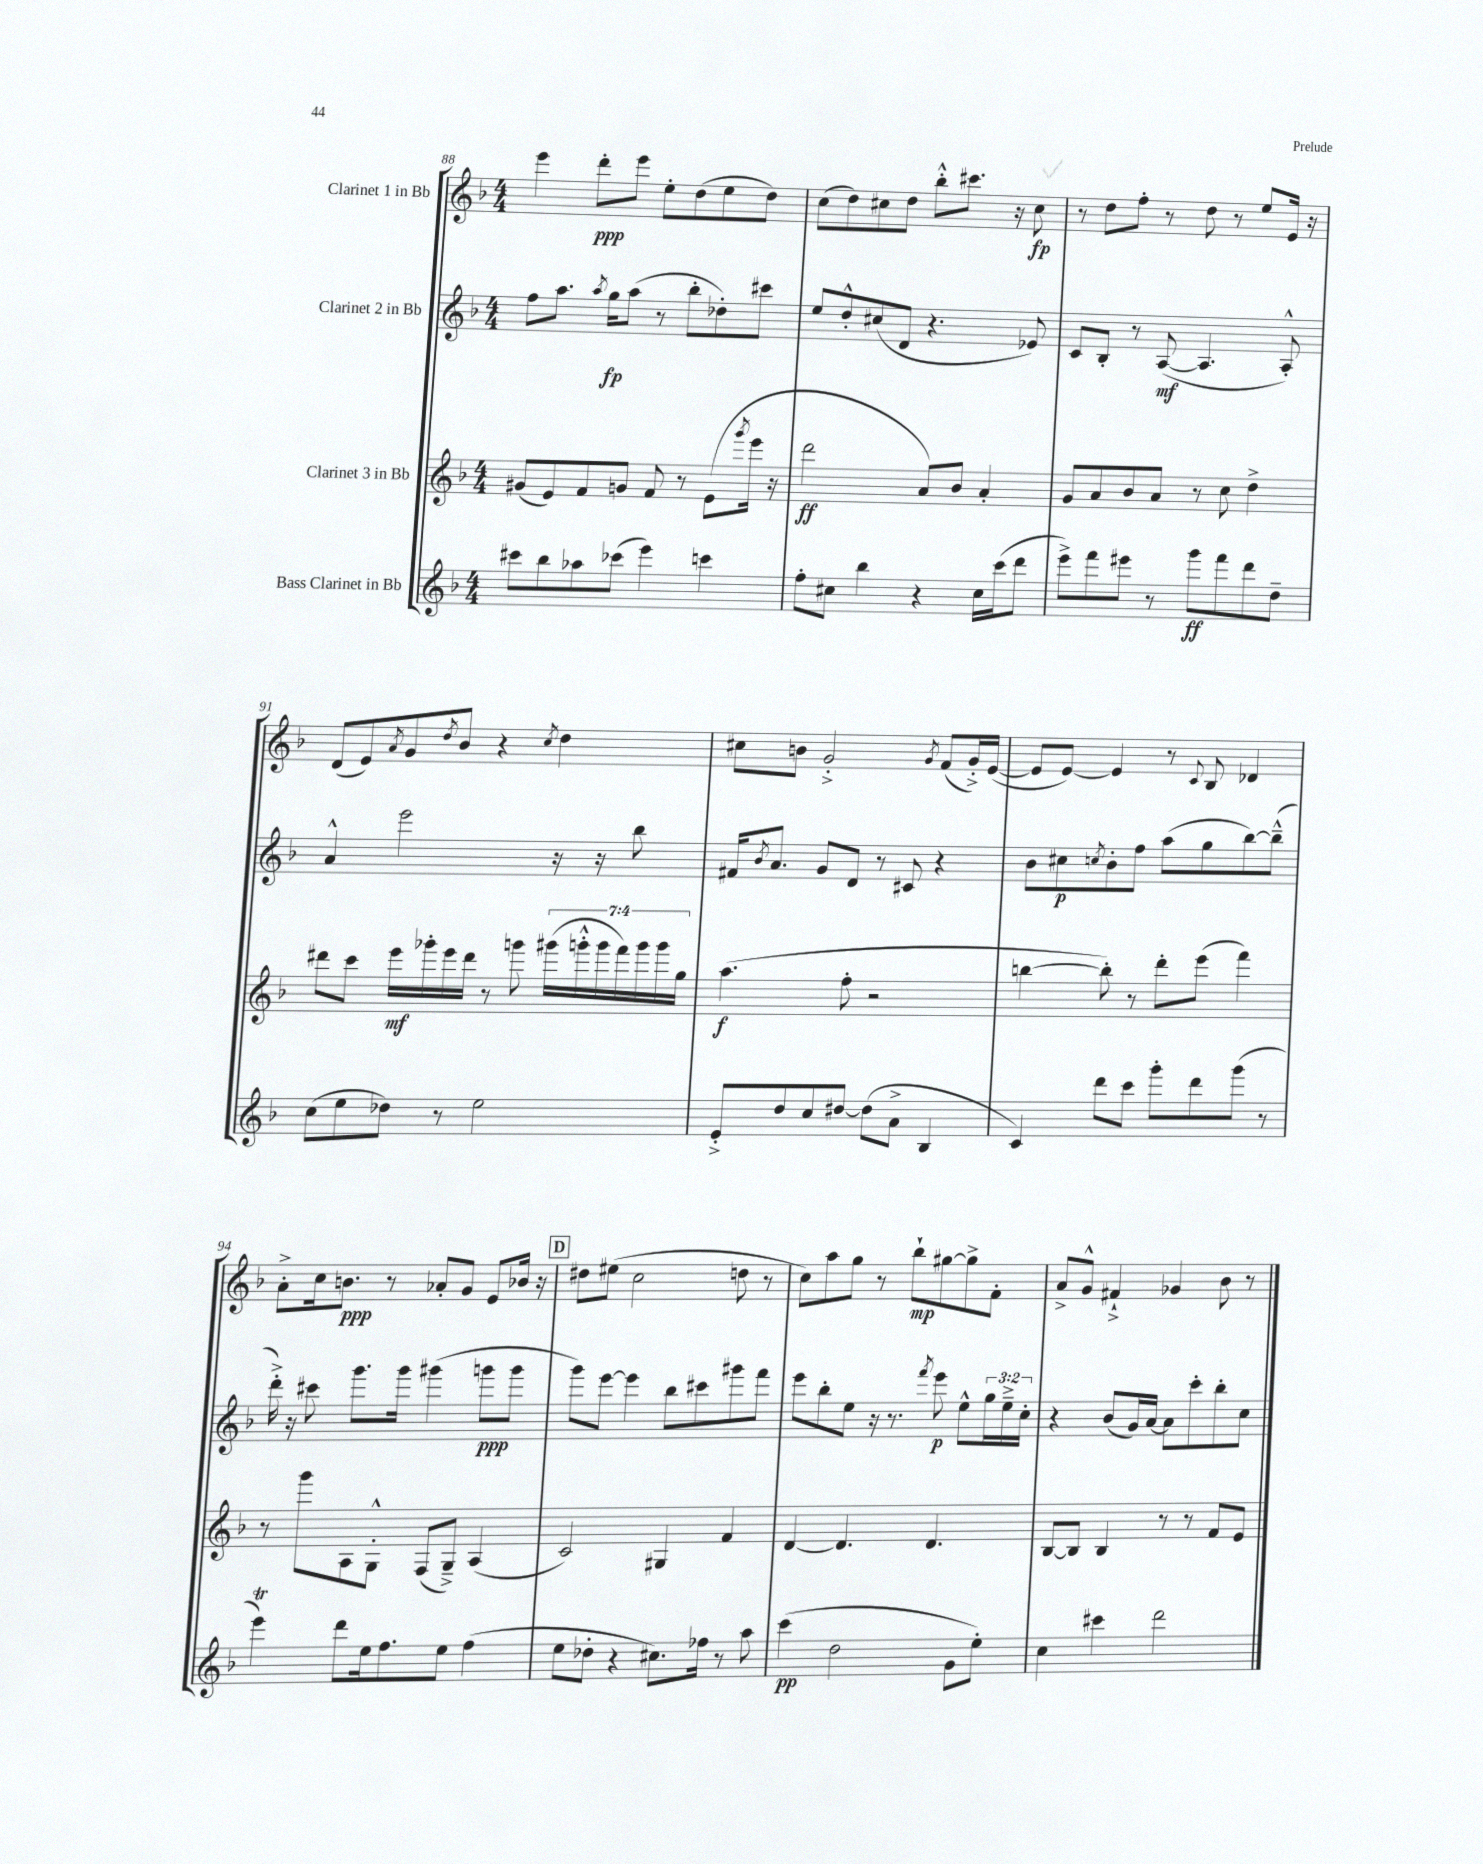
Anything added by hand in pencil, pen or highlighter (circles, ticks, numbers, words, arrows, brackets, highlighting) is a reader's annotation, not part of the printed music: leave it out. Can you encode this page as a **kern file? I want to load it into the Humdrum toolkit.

**kern	**dynam	**kern	**dynam	**kern	**dynam	**kern	**dynam
*part4	*part4	*part3	*part3	*part2	*part2	*part1	*part1
*staff4	*staff4	*staff3	*staff3	*staff2	*staff2	*staff1	*staff1
*I"Bass Clarinet in Bb	*	*I"Clarinet 3 in Bb	*	*I"Clarinet 2 in Bb	*	*I"Clarinet 1 in Bb	*
*clefG2	*	*clefG2	*	*clefG2	*	*clefG2	*
*k[b-]	*	*k[b-]	*	*k[b-]	*	*k[b-]	*
*M4/4	*	*M4/4	*	*M4/4	*	*M4/4	*
=88	=88	=88	=88	=88	=88	=88	=88
8ccc#X\L	.	(8g#X/L	.	8ff\L	.	4eee\	.
8bb-\	.	8e/)	.	8.aa\J	.	.	.
8aa-X\	.	8f/	.	.	.	8ddd'\L	ppp
.	.	.	.	8qaa/	.	.	.
.	.	.	.	16gg\KL	fp	.	.
(8ccc-X\J	.	8gn/J	.	(8aa\J	.	8eee\J	.
4eee\)	.	8f/	.	8r	.	8ee'\L	.
.	.	8r	.	8bb-'\L	.	(8dd\	.
4cccn\	.	(8e\L	.	8dd-X'\)	.	8ee\	.
.	.	8qggg/	.	.	.	.	.
.	.	16eee\Jk	.	8ccc#X\J	.	8dd\J)	.
.	.	16r	.	.	.	.	.
=89	=89	=89	=89	=89	=89	=89	=89
8ff'\L	.	2ddd\	ff	8ee/L	.	(8cc\L	.
8cc#X\J	.	.	.	8dd'^^/	.	8dd\)	.
4bb-\	.	.	.	(8cc#X/	.	8cc#X\	.
.	.	.	.	8d/J	.	8dd\J	.
4r	.	8a/L)	.	4.r	.	8bb-'^^\L	.
.	.	8b-/J	.	.	.	8.ccc#X\J	.
16cc#\LL	.	4a'/	.	.	.	.	.
(16ccc\J	.	.	.	.	.	16r	.
8ddd\J	.	.	.	8e-X/)	.	8cc#\	fp
=90	=90	=90	=90	=90	=90	=90	=90
8eee^\L)	.	8g/L	.	8c/L	.	8r	.
8fff\	.	8a/	.	8B-'/J	.	8dd\L	.
8eee#X\J	.	8b-/	.	8r	.	8ff'\J	.
8r	.	8a/J	.	([8A/	mf	8r	.
8ggg\L	ff	8r	.	4.A/]	.	8dd\	.
8fff\	.	8cc\	.	.	.	8r	.
8ddd\	.	4dd^\	.	.	.	8ee/L	.
8dd~\J	.	.	.	8A'^^/)	.	16e/Jk	.
.	.	.	.	.	.	16r	.
!!LO:LB:g=z
=91	=91	=91	=91	=91	=91	=91	=91
(8cc\L	.	8ddd#X\L	.	4a^^/	.	(8d/L	.
8ee\	.	8ccc\J	.	.	.	8e/)	.
.	.	.	.	.	.	8qa/	.
8dd-X\J)	.	16eee\LL	mf	2eee\	.	8g/	.
.	.	16ggg-X'\	.	.	.	.	.
.	.	.	.	.	.	8qdd/	.
8r	.	16eee\	.	.	.	8b-/J	.
.	.	16ddd#\JJ	.	.	.	.	.
2ee\	.	8r	.	.	.	4r	.
.	.	8gggn\	.	.	.	.	.
.	.	.	.	.	.	8qcc/	.
.	.	(28ggg#X\LL	.	16r	.	4dd\	.
.	.	28gggn'^^\	.	.	.	.	.
.	.	.	.	16r	.	.	.
.	.	28ggg\	.	.	.	.	.
.	.	28fff\)	.	.	.	.	.
.	.	.	.	8bb-\	.	.	.
.	.	28ggg\	.	.	.	.	.
.	.	28ggg\	.	.	.	.	.
.	.	28gg\JJ	.	.	.	.	.
=92	=92	=92	=92	=92	=92	=92	=92
8e'^/L	.	(4.aa\	f	16f#X/KL	.	8cc#X\L	.
.	.	.	.	8qb-/	.	.	.
.	.	.	.	8.a/J	.	.	.
8dd/	.	.	.	.	.	8bn\J	.
8cc/	.	.	.	8g/L	.	2g'^/	.
[8dd#X/J	.	8ff'\	.	8d/J	.	.	.
(8dd#\L]	.	2r	.	8r	.	.	.
8a^\J	.	.	.	8c#X/	.	.	.
.	.	.	.	.	.	8qg/	.
4B-/	.	.	.	4r	.	(8f/L	.
.	.	.	.	.	.	16g'^/L)	.
.	.	.	.	.	.	([16e/JJ	.
=93	=93	=93	=93	=93	=93	=93	=93
4c/)	.	[4bbn\	.	8b-\L	.	8e/L]	.
.	.	.	.	8cc#X\	p	[8e/J)	.
.	.	.	.	8qccn/	.	.	.
8ddd\L	.	8bb'\])	.	8b-'\	.	4e/]	.
8ccc\J	.	8r	.	8ff\J	.	.	.
8ggg'\L	.	8ddd'\L	.	(8aa\L	.	8r	.
.	.	.	.	.	.	8qqc/	.
8ddd\	.	(8eee\J	.	8gg\	.	8B-/	.
(8ggg\J	.	4fff\)	.	[8bb-\)	.	4d-X/	.
8r	.	.	.	(8bb-~^^\J]	.	.	.
!!LO:LB:g=z
=94	=94	=94	=94	=94	=94	=94	=94
4eeet\)	.	8r	.	16ddd'^\)	.	8a'^\L	.
.	.	.	.	16r	.	.	.
.	.	8ggg\L	.	8ccc#X\	.	16cc\k	.
.	.	.	.	.	.	8.bn\J	ppp
8ddd\L	.	8A\	.	8.ggg\L	.	.	.
16ee\k	.	8G'^^\J	.	.	.	8r	.
8.ff\	.	.	.	16ggg\Jk	.	.	.
.	.	(8F/L	.	(4ggg#X\	.	8a-X'/L	.
8ee\J	.	8G~^/J)	.	.	.	8g/J	.
(4ff\	.	(4A/	.	8gggn\L	ppp	8e/L	.
.	.	.	.	8ggg\J	.	16b-X/Jk	.
.	.	.	.	.	.	16r	.
!!LO:REH:place=s1:t=D
=95	=95	=95	=95	=95	=95	=95	=95
8ee\L	.	2c/)	.	8ggg\L)	.	8dd#X\L	.
8dd-X'\J	.	.	.	[8eee\J	.	(8ee#X\J	.
4r	.	.	.	4eee\]	.	2cc\	.
8.cc#X\L)	.	4G#X/	.	8bb-\L	.	.	.
.	.	.	.	8ccc#X\	.	.	.
16ff-X\Jk	.	.	.	.	.	.	.
8r	.	4f/	.	8ggg#X\	.	8ddn\	.
8aa\	.	.	.	8fff\J	.	8r	.
=96	=96	=96	=96	=96	=96	=96	=96
(4ccc\	pp	[4d/	.	8eee\L	.	8cc\L)	.
.	.	.	.	8bb-'\	.	8aa\	.
2dd\	.	4.d/]	.	8ee\J	.	8gg\J	.
.	.	.	.	16r	.	8r	.
.	.	.	.	8.r	.	.	.
.	.	.	.	.	.	8bb-`\L	mp
.	.	.	.	8qfff/	.	.	.
.	.	4.d/	.	8eee\	p	[8gg#X\	.
8g\L	.	.	.	8ee^^\L	.	8gg#^\]	.
8ee'\J)	.	.	.	24gg\L	.	8f'\J	.
.	.	.	.	24ee~^\	.	.	.
.	.	.	.	24cc'\JJ	.	.	.
=97	=97	=97	=97	=97	=97	=97	=97
4cc\	.	[8B-/L	.	4r	.	8a^/L	.
.	.	8B-/J]	.	.	.	8g^^/J	.
4ccc#X\	.	4B-/	.	(8b-/L	.	4f#X`^/	.
.	.	.	.	16g/L)	.	.	.
.	.	.	.	[16a/JJ	.	.	.
2ddd\	.	8r	.	8a\L]	.	4g-X/	.
.	.	8r	.	8ccc'\	.	.	.
.	.	8f/L	.	8bb-'\	.	8b-\	.
.	.	8e/J	.	8cc\J	.	8r	.
==	==	==	==	==	==	==	==
*-	*-	*-	*-	*-	*-	*-	*-
